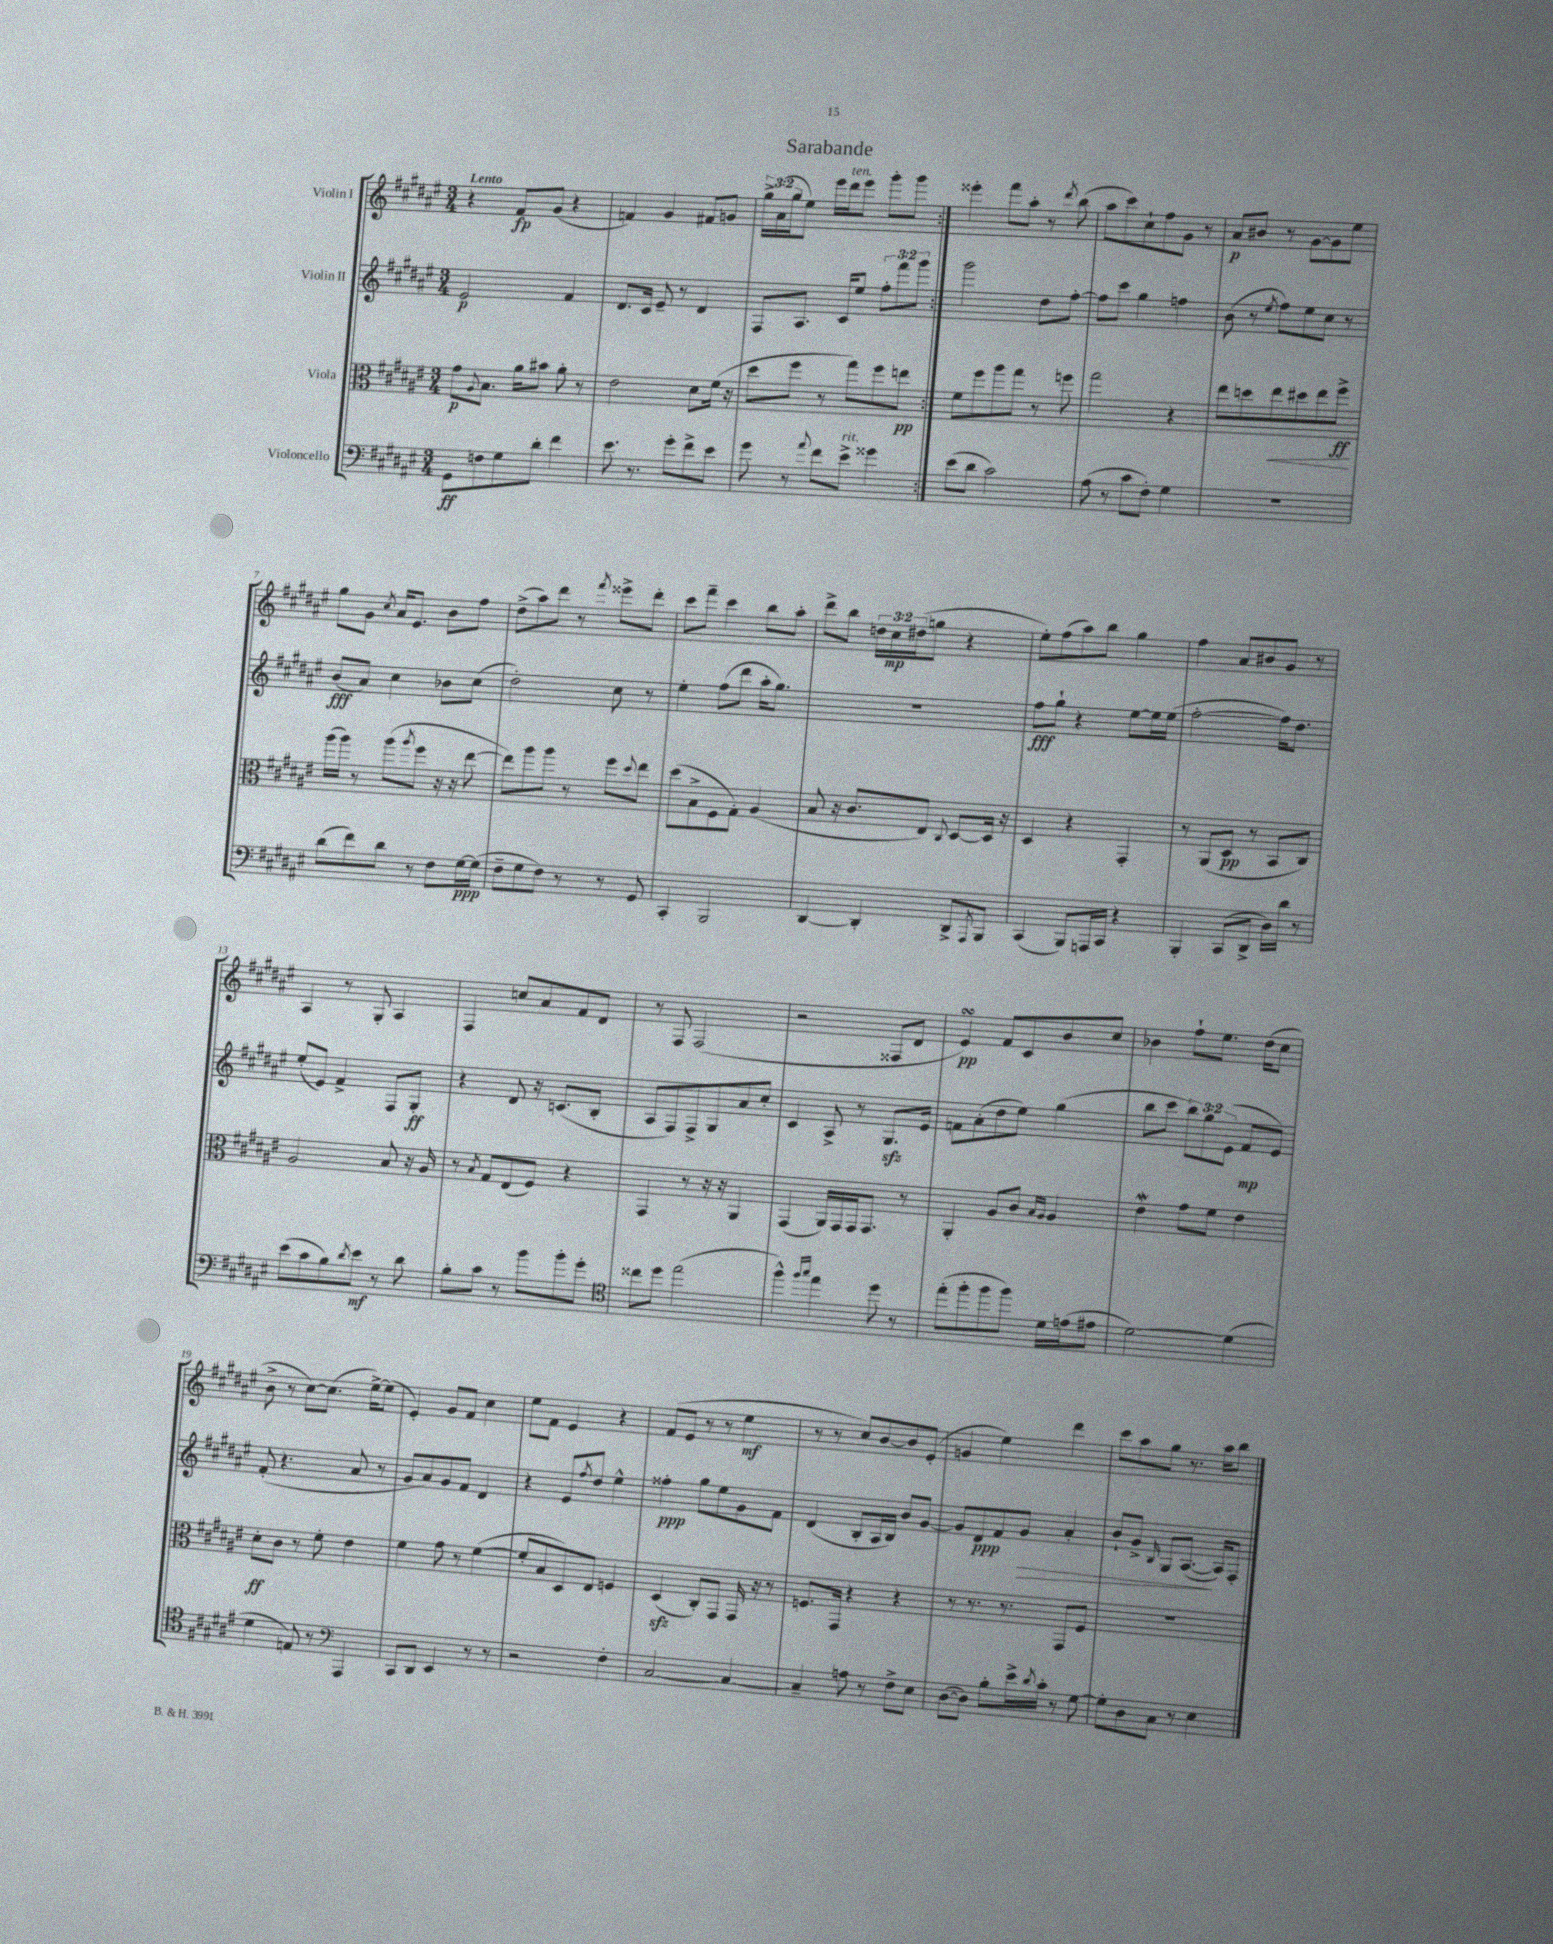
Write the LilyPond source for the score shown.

\header { title = "Sarabande" }
<<
\new StaffGroup <<
\new Staff = "s0" \with { instrumentName = "Violin I" } {
    \clef treble \key fis \major \numericTimeSignature \time 3/4 \override Staff.TupletNumber.text = #tuplet-number::calc-fraction-text \tempo "Lento"
    \repeat volta 2 { r4 fis'8\fp gis'8( r4 |
    f'4) gis'4 fis'8 g'8 |
    \tuplet 3/2 { gis''16-> ais'16( gis''16 } eis''8) eis'''16 dis'''16^\markup { \italic "ten." } eis'''8 gis'''8-. gis'''8 | }
    eisis'''4-. fis'''8 ais''8-. r8 \acciaccatura { dis'''8 } b''8( |
    ais''8 cis'''8) cis''8-! fis''8 gis'8 r8 |
    ais'8\p bis'8 r8 gis'8~ gis'8 eis''8 |
    gis''8 gis'8 \acciaccatura { cis''8 } ais'16 eis'8. b'8 fis''8 |
    dis''8->( ais''8) dis'''8 r8 \acciaccatura { fis'''8 } eisis'''8-> dis'''8-. |
    cis'''8 fis'''8-- cis'''4 b''8 ais''8-. |
    dis'''8-> b''8 \tuplet 3/2 { d''16 cis''16\mp dis''16( } g''8 r4 |
    eis''8-.) fis''8( ais''8) b''8 gis''4 |
    fis''4 ais'8 bis'8 gis'8 r8 |
    ais4 r8 gis8-. ais4 |
    fis4 c''8 ais'8 fis'8 dis'8 |
    r8 fis8 fis2( |
    r2 fisis8 dis'8 |
    eis'4\turn\pp) fis'8 cis'8 b'8 cis''8 |
    bes'4 fis''8-! eis''8. dis''16( cis''8 |
    b'8-> r8 cis''8~) cis''8.( eis''16~->) eis''8( |
    eis'4-.) gis'8 fis'8 cis''4 |
    eis''8 fis'8 eis'4 r4 |
    fis'8( eis'8 r8 r8 eis''4\mf |
    r8 r8 cis''8) b'8~ b'8 eis'8-.( |
    g'4 eis''4) dis'''4 |
    cis'''8 ais''8 gis''8 r8. ais''16 b''8 \bar "|." |
}
\new Staff = "s1" \with { instrumentName = "Violin II" } {
    \clef treble \key fis \major \numericTimeSignature \time 3/4 \override Staff.TupletNumber.text = #tuplet-number::calc-fraction-text
    \repeat volta 2 { eis'2\p fis'4 |
    dis'8. cis'16 eis'8-- r8 dis'4 |
    fis8 ais8. cis'16 eis''8 \tuplet 3/2 { fis''8-. fis'''8 gis'''8 } | }
    gis'''2 dis''8 fis''8~-. |
    fis''8 cis'''8 gis''4 f''4 |
    b'8( r8 \acciaccatura { eis''8 } fis''8) eis''8 cis''8 r8 |
    b'8\fff( ais'8) cis''4 bes'8 cis''8( |
    dis''2-.) cis''8 r8 |
    eis''4-. fis''8( dis'''8 ais''16-. gis''8.) |
    R2. |
    fis''8\fff gis''8-! r4 eis''8~ eis''16 eis''16( |
    fis''2~-. fis''16) dis''8. |
    eis''8-.( eis'8) fis'4-> fis8 gis8-.\ff |
    r4 dis'8 r16 c'8.( b8-. |
    ais8 fis8) fis8-> gis8 ais'8 cis''8-. |
    cis'4 ais8-> r8 gis8.\sfz eis'16 |
    f'8 ais'8-.( dis''8 eis''8) gis''4( |
    b''8 cis'''8 \tuplet 3/2 { b''8) gis''8 eis'8( } fis'8\mp eis'8) |
    fis'8-.( r4. ais'8 r8 |
    gis'8 ais'8) gis'8 fis'8 dis'4 |
    r4 eis'8 \acciaccatura { fis''8 } dis''8 eis''4-^ |
    fisis''4-.\ppp gis''8 eis''8 gis'8 fis'8 |
    dis'4( b8-. ais16 b16) b'8 gis'8~ |
    gis'8 dis'8\ppp fis'8 gis'8\> ais'4-. |
    b'8-! gis'8-> \grace { b16 } gis8 ais8.~\!( ais16) fis8-. \bar "|." |
}
\new Staff = "s2" \with { instrumentName = "Viola" } {
    \clef alto \key fis \major \numericTimeSignature \time 3/4
    \repeat volta 2 { gis'8\p \appoggiatura { ais8 } b8. ais'16 bis'8 ais'8-. r8 |
    eis'2 dis'8 fis'16( r16 |
    dis''8 fis''8 r8 gis''8) fis''8 e''8\pp | }
    fis'8 fis''8 ais''8 gis''8 r8 f''8 |
    gis''2 r4 |
    eis''8 d''8 eis''8\< dis''8 eis''8 fis''8->\ff\! |
    ais''16( ais''16) r8 ais''8( \acciaccatura { ais''8 } fis''8 r16 r16 eis''8~ |
    eis''8) ais''8 ais''8 r8 fis''8 \appoggiatura { dis''8 } eis''8 |
    dis''8( b8-> fis8 gis8-.) ais4( |
    b8 r16 cis'8. eis8) \appoggiatura { cis8 } dis8~ dis16 r16 |
    dis4 r4 gis,4-. |
    r8 ais,8( dis8\pp r8 b,8 cis8) |
    ais2 b8 r16 ais16 |
    r8 \acciaccatura { b8 } gis8 eis8( fis8) r4 |
    gis,4 r8 r16 r16 ais,4 |
    gis,4( ais,16) gis,16 gis,16 gis,8. r8 |
    ais,4-. ais8 cis'8 \grace { b16 ais16 } ais4 |
    eis'4\mordent gis'8 fis'8 eis'4 |
    dis'8-.\ff cis'8 r8 fis'8-. eis'4 |
    fis'4 gis'8 r8 fis'4~( |
    fis'8-. b8 dis8) eis8 f4 |
    dis4\sfz( cis8-.) gis,8 gis,16 r16 r8 |
    f8. gis,16 r4 r4 |
    r8 r8. r8. gis,8 fis8 |
    R2. \bar "|." |
}
\new Staff = "s3" \with { instrumentName = "Violoncello" } {
    \clef bass \key fis \major \numericTimeSignature \time 3/4
    \repeat volta 2 { gis,8\ff f8 gis8 dis'8-. fis'4 |
    eis'8. r8. gis'8-. fis'8-> eis'8 |
    gis'8 r8 \appoggiatura { ais'8 } fis'8 eis'8->^\markup { \italic "rit." } gisis'4 | }
    eis'8( dis'8 cis'2) |
    ais8( r8 cis'8 fis8-.) gis4 |
    R2. |
    dis'8( fis'8) dis'8 r8 fis8 gis16~\ppp gis16( |
    fis8-- gis8 fis8) r8 r8 gis,8 |
    cis,4-. b,,2 |
    dis,4~ dis,4-. dis,8-> \acciaccatura { ais,,8 } b,,8 |
    cis,4( b,,8) a,,16 cis,16 r4 |
    b,,4-. cis,8( dis,8-> dis16) dis'16 r8 |
    eis'8( cis'8 b8) \acciaccatura { dis'8 } eis'8\mf r8 dis'8 |
    b8-. cis'8 r8 b'8 b'8-. gis'8-. |
    \clef tenor cisis''8 dis''8 eis''2( |
    fis''4-^) \grace { fis''16 gis''16 } eis''4 dis''8 r8 |
    eis''8-.( fis''8-. fis''8 fis''8) dis'16 e'16( eis'8 |
    dis'2~) dis'4( |
    dis'4 e8) r8 \clef bass ais,,4 |
    cis,8 dis,8 eis,4 r8 r8 |
    r2 fis4-. |
    cis2~ cis4~ |
    cis4-- a8 r8 fis8-> eis8 |
    dis8~( dis8) b8-. eis'16-> \acciaccatura { dis'8 } cis'16-. r8 gis8~ |
    gis8-. dis8 cis8 r8 eis4 \bar "|." |
}
>>
>>
